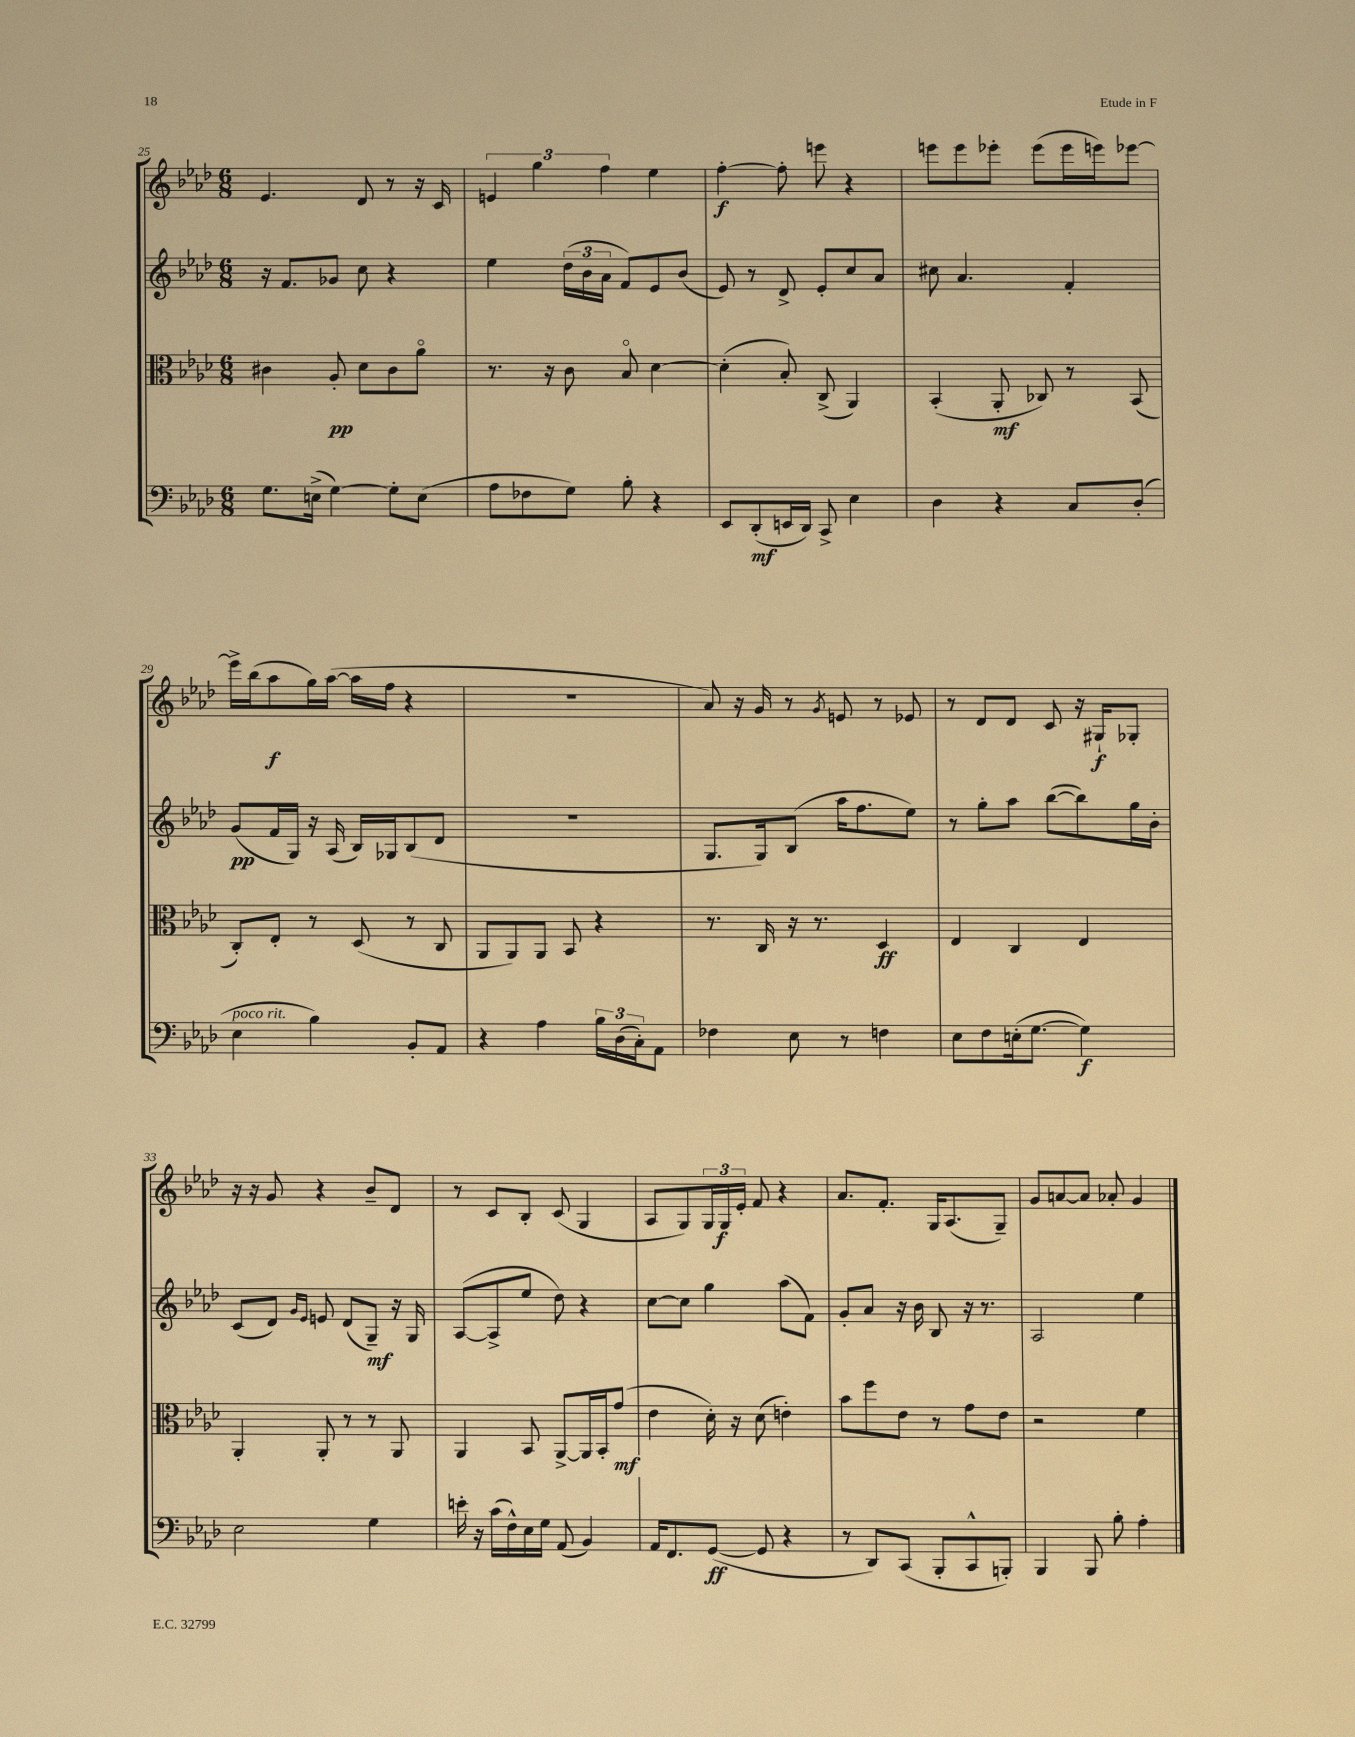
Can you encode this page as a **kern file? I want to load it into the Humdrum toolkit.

**kern	**dynam	**kern	**dynam	**kern	**dynam	**kern	**dynam
*part4	*part4	*part3	*part3	*part2	*part2	*part1	*part1
*staff4	*staff4	*staff3	*staff3	*staff2	*staff2	*staff1	*staff1
*clefF4	*	*clefC3	*	*clefG2	*	*clefG2	*
*k[b-e-a-d-]	*	*k[b-e-a-d-]	*	*k[b-e-a-d-]	*	*k[b-e-a-d-]	*
*M6/8	*	*M6/8	*	*M6/8	*	*M6/8	*
=25	=25	=25	=25	=25	=25	=25	=25
8.G\L	.	4c#X\	.	16r	.	4.e-/	.
.	.	.	.	8.f/L	.	.	.
(16En^\Jk	.	.	.	.	.	.	.
[4G\)	.	8A-'/	pp	8g-X/J	.	.	.
.	.	8d-\L	.	8cc\	.	8d-/	.
8G'\L]	.	8c#\	.	4r	.	8r	.
(8E\J	.	8a-\J	.	.	.	16r	.
.	.	.	.	.	.	16c/	.
=26	=26	=26	=26	=26	=26	=26	=26
8A-\L	.	8.r	.	4ee-\	.	6en/	.
8F-X\	.	.	.	.	.	.	.
.	.	.	.	.	.	6gg\	.
.	.	16r	.	.	.	.	.
8G\J)	.	8c\	.	(24dd-\LL	.	.	.
.	.	.	.	24b-\	.	.	.
.	.	.	.	24a-\JJ	.	6ff\	.
8B-'\	.	8B-/	.	8f/L)	.	.	.
4r	.	[4d-\	.	8e-/	.	4ee-\	.
.	.	.	.	(8b-/J	.	.	.
=27	=27	=27	=27	=27	=27	=27	=27
8EE-/L	.	(4d-'\]	.	8e-/)	.	[4ff'\	f
(8DD-'/	mf	.	.	8r	.	.	.
16EEn/L	.	8B-'/)	.	8d-^/	.	8ff'\]	.
16DD-/JJ)	.	.	.	.	.	.	.
8CC^/	.	(8C^/	.	8e-'/L	.	8eeen\	.
4E-\	.	4AA-/)	.	8cc/	.	4r	.
.	.	.	.	8a-/J	.	.	.
=28	=28	=28	=28	=28	=28	=28	=28
4D-\	.	(4BB-'/	.	8cc#X\	.	8eeen\L	.
.	.	.	.	4.a-/	.	8eee\	.
4r	.	8AA-'/	mf	.	.	8eee-X'\J	.
.	.	8C-X/)	.	.	.	(8eee-\L	.
8C/L	.	8r	.	4f'/	.	16eee-\L	.
.	.	.	.	.	.	16eeen\J)	.
(8D-'/J	.	(8BB-/	.	.	.	[8eee-X\J	.
!!LO:LB:g=z
=29	=29	=29	=29	=29	=29	=29	=29
!LO:TX:a:i:t=poco rit.	!	!	!	!	!	!	!
4E-\	.	8C'/L)	.	(8g/L	pp	16eee-^\LL]	.
.	.	.	.	.	.	(16bb-\J	.
.	.	8E-'/J	.	16f/L	.	8aa-\	f
.	.	.	.	16G/JJ)	.	.	.
4B-\)	.	8r	.	16r	.	16gg\L)	.
.	.	.	.	(16A-/	.	([16aa-\JJ	.
.	.	(8D-/	.	16B-/LL)	.	16aa-\LL]	.
.	.	.	.	16G-X/J	.	16ff\JJ	.
8BB-'/L	.	8r	.	(8B-/	.	4r	.
8AA-/J	.	8C/	.	8d-/J	.	.	.
=30	=30	=30	=30	=30	=30	=30	=30
4r	.	8AA-/L	.	2.r	.	2.r	.
.	.	8AA-/)	.	.	.	.	.
4A-\	.	8AA-/J	.	.	.	.	.
.	.	8BB-/	.	.	.	.	.
24B-\LL	.	4r	.	.	.	.	.
(24D-\	.	.	.	.	.	.	.
24C'\J)	.	.	.	.	.	.	.
8AA-\J	.	.	.	.	.	.	.
=31	=31	=31	=31	=31	=31	=31	=31
4F-X\	.	8.r	.	8.G/L	.	8a-/)	.
.	.	.	.	.	.	16r	.
.	.	16C/	.	16G/k)	.	16g/	.
8E-\	.	16r	.	(8B-/J	.	8r	.
.	.	8.r	.	.	.	.	.
.	.	.	.	.	.	8qg/	.
8r	.	.	.	16aa-\KL	.	8en/	.
.	.	.	.	8.ff\	.	.	.
4Fn\	.	4D-/	ff	.	.	8r	.
.	.	.	.	8ee-\J)	.	8e-X/	.
=32	=32	=32	=32	=32	=32	=32	=32
8E-\L	.	4E-/	.	8r	.	8r	.
8F\	.	.	.	8gg'\L	.	8d-/L	.
(16En'\k	.	4C/	.	8aa-\J	.	8d-/J	.
[8.G\J	.	.	.	.	.	.	.
.	.	.	.	([8bb-\L	.	8c/	.
4G\])	f	4E-/	.	8bb-\])	.	16r	.
.	.	.	.	.	.	16G#X`/KL	f
.	.	.	.	16gg\L	.	8G-X'/J	.
.	.	.	.	16b-'\JJ	.	.	.
!!LO:LB:g=z
=33	=33	=33	=33	=33	=33	=33	=33
2E-\	.	4AA-'/	.	(8c/L	.	16r	.
.	.	.	.	.	.	16r	.
.	.	.	.	8d-/J)	.	8g/	.
.	.	.	.	16qqg/LL	.	.	.
.	.	.	.	16qqe-/JJ	.	.	.
.	.	8AA-'/	.	8en/	.	4r	.
.	.	8r	.	(8d-/L	.	.	.
4G\	.	8r	.	8G~/J)	mf	8b-~/L	.
.	.	8AA-/	.	16r	.	8d-/J	.
.	.	.	.	16G/	.	.	.
=34	=34	=34	=34	=34	=34	=34	=34
16en'\	.	4AA-/	.	([8A-/L	.	8r	.
16r	.	.	.	.	.	.	.
(16c\LL	.	.	.	8A-^/]	.	8c/L	.
16F^^\)	.	.	.	.	.	.	.
16E-\	.	8BB-/	.	8ee-/J	.	8B-'/J	.
16G\JJ	.	.	.	.	.	.	.
(8AA-/	.	[8AA-^/L	.	8dd-\)	.	(8c/	.
4BB-/)	.	16AA-/L]	.	4r	.	4G/	.
.	.	16BB-'/J	.	.	.	.	.
.	.	(8g/J	mf	.	.	.	.
=35	=35	=35	=35	=35	=35	=35	=35
16AA-/KL	.	4e-\	.	[8cc\L	.	8A-/L	.
8.FF/	.	.	.	.	.	.	.
.	.	.	.	8cc\J]	.	8G/)	.
([8GG/J	ff	16d-'\)	.	4gg\	.	24G/L	.
.	.	.	.	.	.	24G/	f
.	.	16r	.	.	.	.	.
.	.	.	.	.	.	24e-'/JJ	.
8GG/]	.	(8d-\	.	.	.	8f/	.
4r	.	4en'\)	.	(8aa-\L	.	4r	.
.	.	.	.	8f\J)	.	.	.
=36	=36	=36	=36	=36	=36	=36	=36
8r	.	8b-\L	.	8g'/L	.	8.a-/L	.
8DD-/L)	.	8ff\	.	8a-/J	.	.	.
.	.	.	.	.	.	8.f'/J	.
(8CC/J	.	8e-\J	.	16r	.	.	.
.	.	.	.	16b-\	.	.	.
8BBB-'/L	.	8r	.	8B-/	.	16G/KL	.
.	.	.	.	.	.	(8.A-/	.
8CC^^/	.	8g\L	.	16r	.	.	.
.	.	.	.	8.r	.	.	.
8BBBn'/J)	.	8e-\J	.	.	.	8G~/J)	.
=37	=37	=37	=37	=37	=37	=37	=37
4BBB-/	.	2r	.	2A-/	.	8g/L	.
.	.	.	.	.	.	[8an/	.
8BBB-/	.	.	.	.	.	8a/J]	.
8B-'\	.	.	.	.	.	8a-X'/	.
4A-'\	.	4f\	.	4ee-\	.	4g/	.
==	==	==	==	==	==	==	==
*-	*-	*-	*-	*-	*-	*-	*-
